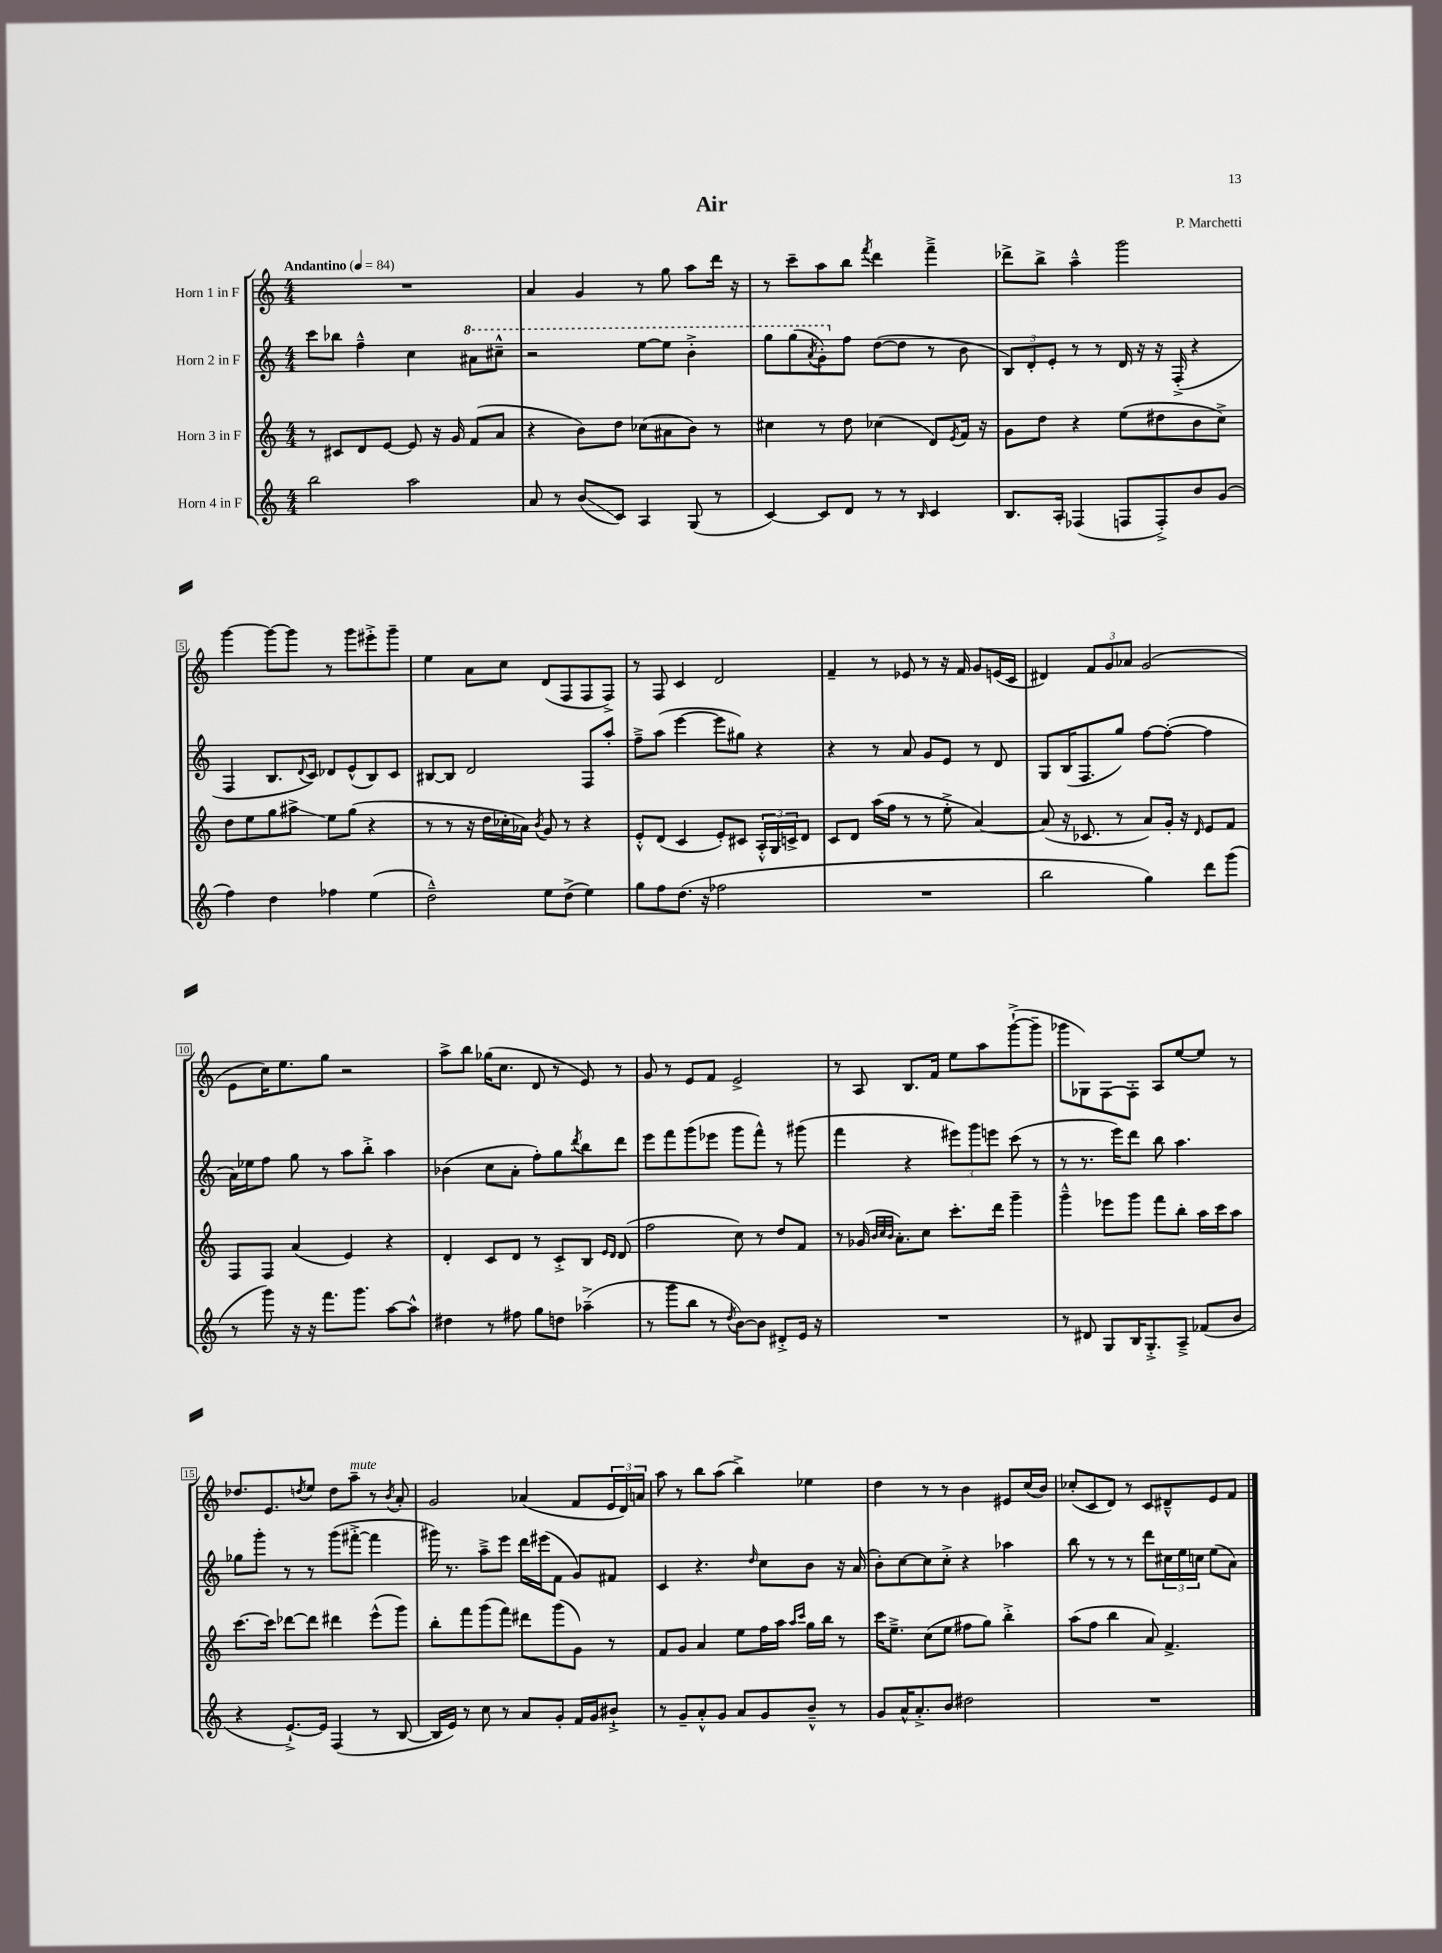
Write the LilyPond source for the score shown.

\header { title = "Air" composer = "P. Marchetti" }
<<
\new StaffGroup <<
\new Staff = "s0" \with { instrumentName = "Horn 1 in F" } {
    \clef treble \key c \major \numericTimeSignature \time 4/4 \tempo "Andantino" 4 = 84
    R1 |
    a'4 g'4 r8 g''8 a''8 d'''16 r16 |
    r8 c'''8-- a''8 b''8 \acciaccatura { f'''8 } d'''4 f'''4---> |
    des'''8-> b''8-> a''4---^ g'''2 |
    g'''4~ g'''8~ g'''8 r8 g'''8 eis'''8-.-> g'''8-- |
    e''4 a'8 c''8 d'8( f8 f8 f8->) |
    r8 f8 c'4 d'2 |
    f'4-- r8 ees'8 r8 r16 f'16 g'8 e'16( c'16 |
    dis'4) \tuplet 3/2 { f'8 g'8 aes'8 } g'2( |
    e'8 c''16) e''8. g''8 r2 |
    a''8-> b''8 ges''16( c''8. d'8 r8 e'8) r8 |
    g'8 r8 e'8 f'8 e'2-> |
    r8 a8 b8. f'16 e''8 a''8 g'''8~-!->( g'''8-- |
    ges'''8 ges8) f8~ f8-. a8 e''8~ e''8 r8 |
    des''8. e'8. \acciaccatura { d''8 } e''8 d''8 a''8--^\markup { \italic "mute" } r8 \acciaccatura { b'8 } a'8-. |
    g'2 aes'4( f'8 \tuplet 3/2 { e'16 d'16) a'16 } |
    a''8 r8 b''8 a''8( b''4->) ees''4 |
    d''4 r8 r8 b'4 eis'8 c''16( b'16) |
    ces''8-.( c'8 d'8) r8 c'8 dis'8---^ e'8 f'8 \bar "|." |
}
\new Staff = "s1" \with { instrumentName = "Horn 2 in F" } {
    \clef treble \key c \major \numericTimeSignature \time 4/4
    c'''8 bes''8 f''4---^ c''4 \ottava #1 ais''8 cis'''8---^ |
    r2 e'''8~ e'''8 b''4-.-> |
    g'''8 g'''8( \acciaccatura { a''8 } g''8-.) \ottava #0 f''8 d''8~( d''8 r8 b'8 |
    \tuplet 3/2 { b8) d'8-. e'8-. } r8 r8 d'16 r16 r16 f16-.->( r4 |
    f4 b8. \appoggiatura { d'8 } c'16) des'8 e'8-^( b8) c'8 |
    bis8~ bis8 d'2 f8 a''8-. |
    f''8---> a''8( e'''4~ e'''8 gis''8) r4 |
    r4 r8 a'8 g'8 e'8 r8 d'8 |
    g8 b16( f8. g''8) f''8~ f''8~-.( f''4 |
    a'16) ees''16 f''8 g''8 r8 a''8 b''8-.-> a''4 |
    bes'4( c''8 a'8-. f''8-.) g''8 \acciaccatura { d'''8 } b''8 d'''8 |
    e'''8 f'''8 g'''8( ees'''8 g'''8 f'''8-^) r8 gis'''8( |
    f'''4 r4 \tuplet 3/2 { eis'''8) g'''8 e'''8 } c'''8( r8 |
    r8 r8. e'''16) d'''8 b''8 a''4. |
    ges''8 g'''8-. r8 r8 g'''8( fis'''8~-.-> fis'''4 |
    gis'''16) r8. a''8---> e'''8 d'''16 eis'''16( f'8 g'8) fis'8 |
    c'4 r4. \grace { d''16 } c''8 b'8 r16 a'16( |
    b'8-.) c''8~ c''8 c''8-.-> r4 aes''4 |
    b''8 r8 r8 r8 d'''8 \tuplet 3/2 { cis''16 e''16 c''16 } e''8( a'8) \bar "|." |
}
\new Staff = "s2" \with { instrumentName = "Horn 3 in F" } {
    \clef treble \key c \major \numericTimeSignature \time 4/4
    r8 cis'8 d'8 e'8~ e'8 r16 g'16 f'8( a'8 |
    r4 b'8) d''8 ces''8( ais'8 b'8) r8 |
    cis''4 r8 d''8 ces''4( d'8) \acciaccatura { e'8 } f'16 r16 |
    g'8 d''8 r4 e''8( dis''8 b'8 c''8->) |
    d''8 e''8 g''8 ais''8->\glissando e''8 g''8( r4 |
    r8 r8 r16 d''16 ces''16-. aes'16) \acciaccatura { b'8 } g'8 r8 r4 |
    e'8-.-^ d'8( c'4 e'8-.) cis'8 \tuplet 3/2 { a16-.-^ g16 c'16-> } d'8 |
    c'8 d'8 a''16( f''16 r8 r8 e''8-.-> a'4~) |
    a'8( r16 ces'8. r8 a'8) g'16-. r16 \grace { d'16 } e'8 f'8 |
    f8 f8 a'4( e'4) r4 |
    d'4-. c'8 d'8 r8 c'8-.-> b8 \grace { e'16 d'16 } d'8( |
    f''2 c''8) r8 d''8 f'8 |
    r8 ges'16( \grace { b'32 c''32 b'32 } a'8.-.) c''8 c'''8.-. d'''16 g'''4-- |
    g'''4---^ ees'''8 g'''8 f'''8 b''8-. a''16 c'''16 a''8 |
    c'''8.~ c'''16 des'''8~ des'''8 dis'''4 e'''8-^( g'''8) |
    b''8-. f'''8 g'''8( f'''8) dis'''8 g'''8( g'8) r8 |
    f'8 g'8 a'4 e''8 f''16 a''16 \grace { a''16 c'''16 } g''16 b''16 r8 |
    c'''16 e''8.---> c''8( e''8 fis''8 g''8) b''4-.-> |
    a''8( f''8 b''4 a'8) f'4.-> \bar "|." |
}
\new Staff = "s3" \with { instrumentName = "Horn 4 in F" } {
    \clef treble \key c \major \numericTimeSignature \time 4/4
    b''2 a''2 |
    a'8 r8 b'8\glissando( c'8) a4 g8( r8 |
    c'4~) c'8 d'8 r8 r8 \grace { b16 } c'4 |
    b8. a16-. fes4( f8 f8-.->) b'8 g'8( |
    f''4) d''4 fes''4 e''4( |
    d''2---^) e''8 d''8->( e''4) |
    g''8 f''8 d''8.( r16 fes''2 |
    R1 |
    b''2 g''4) d'''8 g'''8( |
    r8 g'''8) r16 r16 f'''8. g'''8. a''8~ a''8-^ |
    dis''4 r8 fis''8 g''8 d''8 aes''4--->( |
    r8 g'''8 b''8 r8 \acciaccatura { d''8 } b'8~) b'8 dis'8-.-> e'16 r16 |
    R1 |
    r8 dis'8 g8 b16 g8.-.-> a8---> fes'8( b'8 |
    r4 e'8.~-!->) e'16 f4( r8 b8~ |
    b16 e'16) r8 c''8 r8 a'8 g'8-. f'16 g'16 bis'8-!-> |
    r8 g'8-- a'8-.-^ g'8 a'8 g'8 b'8---^ r8 |
    g'8 a'16-^ a'8.-.-> b'8 dis''2 |
    R1 \bar "|." |
}
>>
>>
\layout { \context { \Score \override BarNumber.stencil = #(make-stencil-boxer 0.1 0.3 ly:text-interface::print) } }
